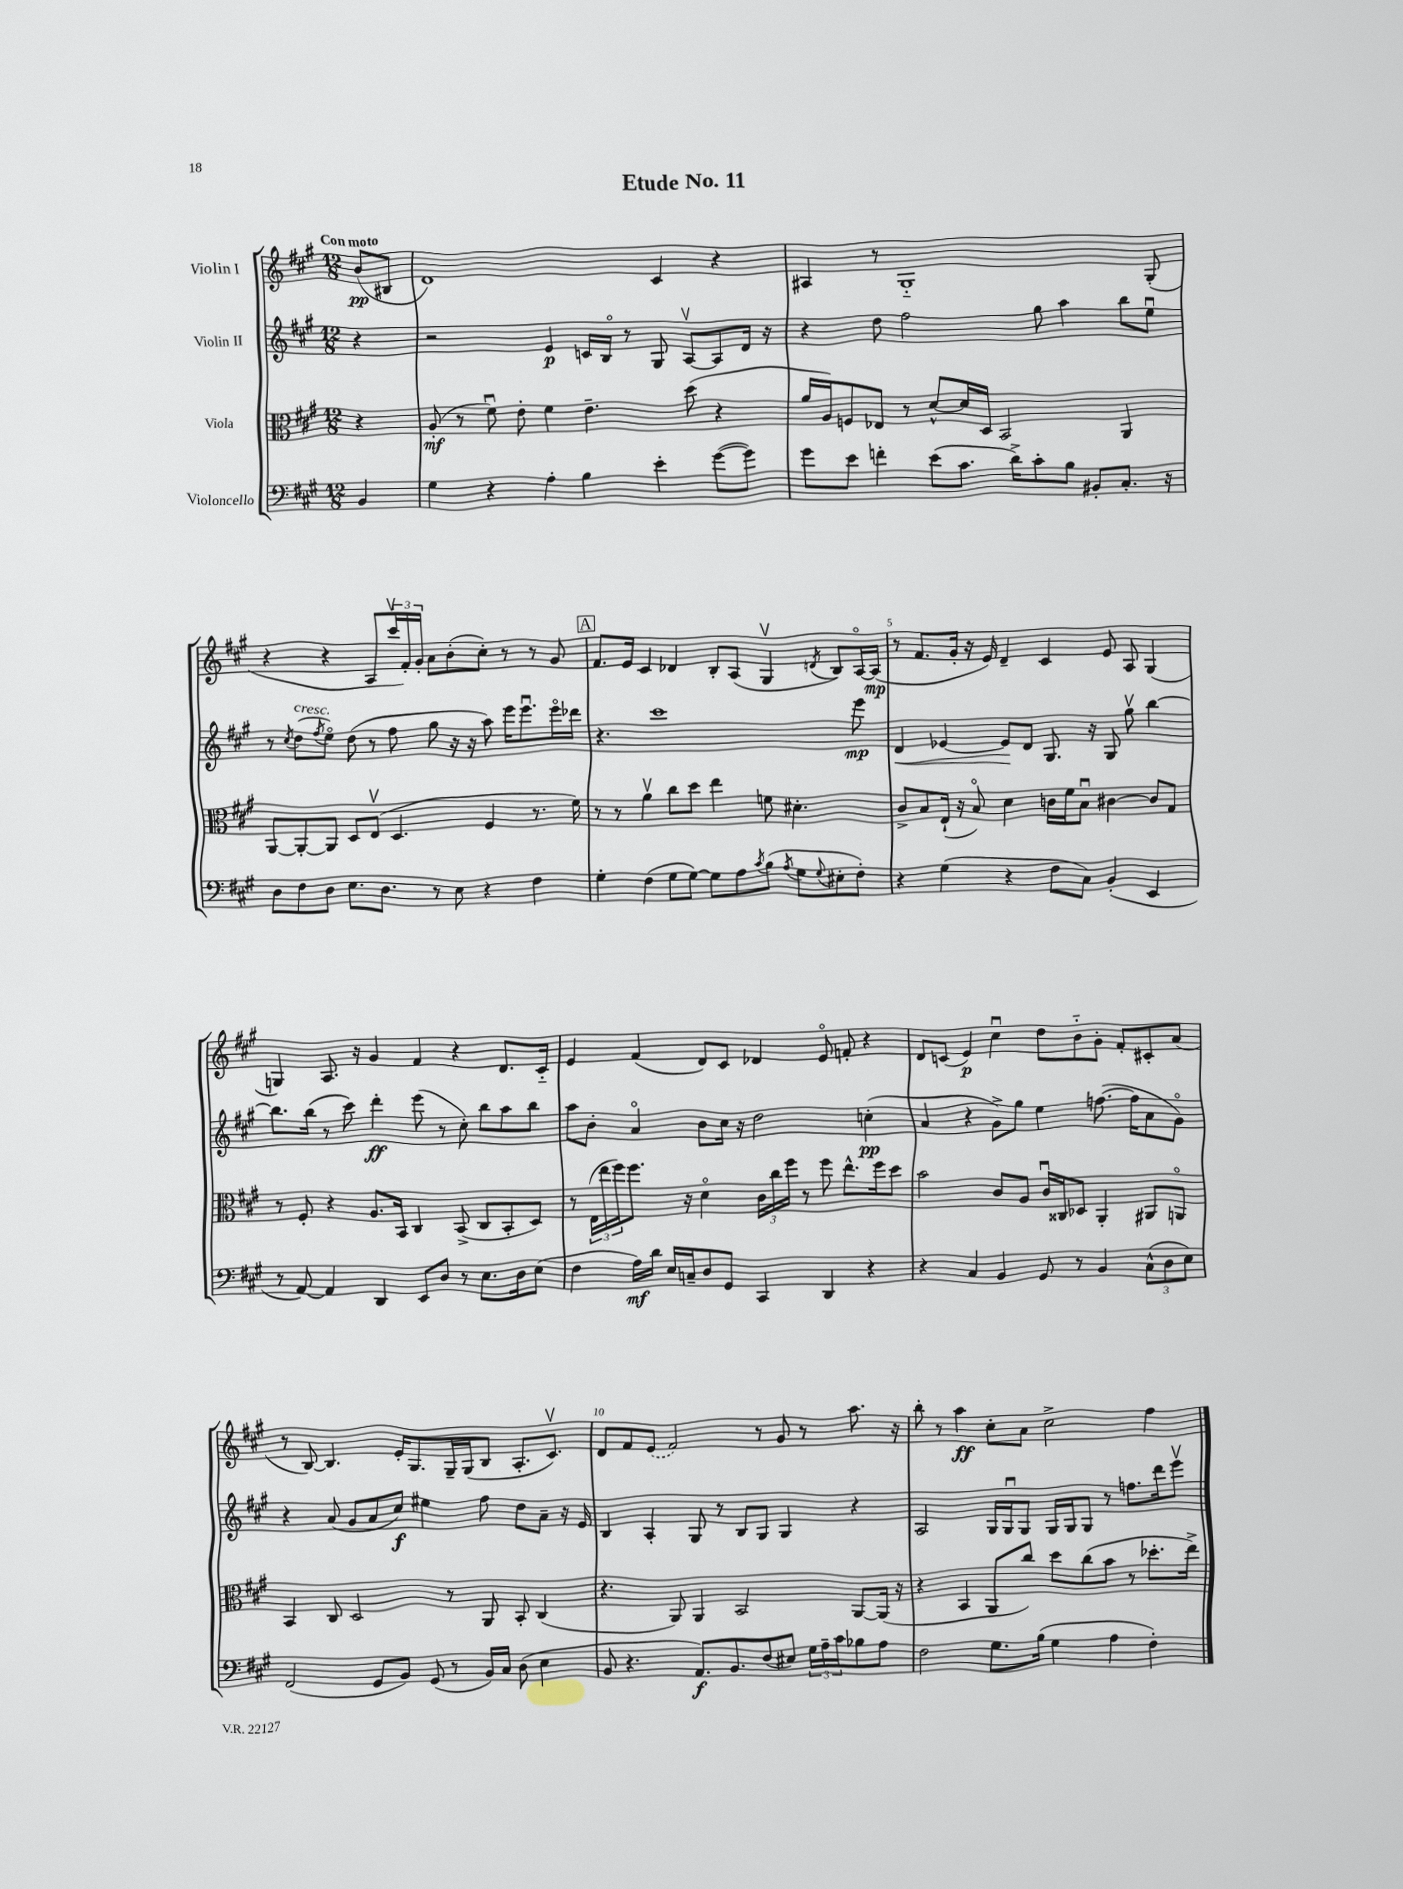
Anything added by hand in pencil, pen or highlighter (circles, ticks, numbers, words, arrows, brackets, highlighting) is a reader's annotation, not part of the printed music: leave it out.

**kern	**kern	**kern	**kern
*staff4	*staff3	*staff2	*staff1
*clefF4	*clefC3	*clefG2	*clefG2
*k[f#c#g#]	*k[f#c#g#]	*k[f#c#g#]	*k[f#c#g#]
*M12/8	*M12/8	*M12/8	*M12/8
4BB	4r	4r	(8b
.	.	.	8B#
=	=	=	=
4G#	(8A'	2r	1d)
.	8r	.	.
4r	8f#u)	.	.
.	8e'	.	.
4A'	4f#	4e	.
4B	4.e~	16c	.
.	.	16Bo	.
.	.	8r	.
4e'	.	8G#	4c#
.	(8dd	[8Av	.
([8g#	4r	8A]	4r
8g#])	.	16d	.
.	.	16r	.
=	=	=	=
8g#	16a	4r	4A#
.	16A)	.	.
8e	8F	.	.
4f'	8E-	8dd	8r
.	8r	2ff#	1G#'~
(8e	[8d^^	.	.
8.c#	16d]	.	.
.	16D	.	.
.	2BB	.	.
16d^)	.	.	.
8c#'	.	8gg#	.
8B	.	4aa	.
8BB#'	.	.	.
8.C#'	4AA	8bb	.
.	.	8eeu	(8G#'
16r	.	.	.
=	=	=	=
8D	[8AA	8r	4r
.	.	8qcc#	.
8F#	8AA'_	(8dd	.
.	.	8qff#	.
8D	8AA]	8eeo)	4r
8.E	8D	(8dd	.
.	(8Ev	8r	8A
8.D	.	.	.
.	4.D	8ff#	24ccc#v
.	.	.	24f#')
.	.	.	24g#'
8r	.	8gg#	8a
8E	.	16r	(8b'
.	.	16r	.
4r	4F#	8aa)	8cc#')
.	.	16eee	8r
.	.	8.eeeu	.
4F#	8.r	.	8r
.	.	16eeeo	8g#
.	16f#)	16ddd-	.
=	=	=	=
4G#'	8r	4.r	8.f#
.	8r	.	.
.	.	.	16e
(4F#	4av	.	4c#
.	.	1ccc#	.
8G#	8cc#	.	4d-
[8G#)	8dd	.	.
8G#]	4ee	.	8B'
8A	.	.	(8A
8qc#	.	.	.
(8B	8f	.	4G#v
8qA	.	.	.
8G#	4.d#'	.	.
8qqG#	.	.	8qd
8E#'	.	.	8B)
8F#')	.	8eee	[16Ao
.	.	.	(16A]
=	=	=	=
4r	8c#^	4d	8r
.	8B	.	8.f#
(4G#	(16E`	[4e-	.
.	16r	.	16g#'
.	8Bo)	.	16r
.	.	.	16e)
4r	4d	8e-]	4d~
.	.	8d	.
8F#	16c	8.G#	4c#
.	16f#	.	.
8C#)	8Bu	.	.
.	.	16r	.
(4BB'	[4c#	8G#	8e
.	.	8gg#v	8A
4EE	8c#]	[4bb	(4G#
.	8G#	.	.
=	=	=	=
8r	8r	8.bb]	4G)
[8AA)	8F#'	.	.
.	.	(16bb	.
4AA]	4r	8r	8.A
.	.	8ccc#)	.
.	.	.	16r
4DD	8.A	4ddd'	4g#
.	16BB	.	.
8EE	4C#	(8eee	4f#
8D	.	8r	.
8r	(8BB^	8cc#')	4r
8.E	8C#	8bb	.
.	8BB'	8aa	8.d
16D	.	.	.
(8E	8D)	8bb	.
.	.	.	16c#'~
=	=	=	=
4F#	8r	8aa	4e
.	(24E	8b'	.
.	24ee	.	.
.	24ff#)	.	.
16A)	8.ff#	4ao	(4f#
16d	.	.	.
16E	.	.	.
16C~	16r	.	.
8D	4do	8b	8d)
8GG#	.	16cc#	8c#
.	.	16r	.
4CC#	24c#	2dd	4d-
.	24cc#	.	.
.	24ff#	.	.
.	8r	.	.
4DD	8ff#	.	8eo
.	8.ee^^	.	8f'
4r	.	(4cc'	4r
.	16ff#	.	.
.	8dd	.	.
=	=	=	=
4r	2b	4a	8d
.	.	.	(8c
4C#	.	4r	4e)
4BB	8c#	8g#^)	4cc#u
.	8A	8gg#	.
8GG#	16c#u	4ee	8dd
.	16C##	.	.
8r	8D-	.	8b'~
4BB	4AA'	([8.ff	8g#'
.	.	.	8f#'
.	.	16ff]	.
(12C#^^	8AA#	8a	8c#'
12D	.	.	.
.	8AAo	8g#o)	(8a
12E)	.	.	.
=	=	=	=
(2FF#	4BB	4r	8r
.	.	.	[8B)
.	8C#	(8a	4.B]
.	2D	8g#	.
8GG#	.	8a	.
8BB)	.	8cc#)	16e'
.	.	.	8.G#
(8GG#	.	4ee#	.
8r	8r	.	16G#~
.	.	.	(16G#
16BB)	8AA	8ff#	8B
16C#	.	.	.
(8D	8BB'	8dd	8.A'
4E	(4C#	8a~	.
.	.	.	8.c#v)
.	.	16r	.
.	.	16e	.
=	=	=	=
8BB	4.r	4B	8d
4.r	.	.	8f#
.	.	4A'	(8e
.	8AA)	.	2f#)
8.AA)	4AA	8G#	.
.	.	8r	.
8.BB	.	.	.
.	2BB	8B	.
(8F#	.	8G#	8r
8E#)	.	4G#	8g#
24G#	.	.	8r
24A~	.	.	.
24c#	.	.	.
8B-	[8AA	4r	8.aa
8A	(16AA]	.	.
.	16r	.	16r
=	=	=	=
2F#	4r	2A	8bb'
.	.	.	8r
.	4BB	.	4aa
8.G#	8AA	16G#	8cc#'
.	.	16G#u	.
.	8cc#)	8G#	8a
(16B	.	.	.
4G#	8dd	16G#	2cc#^
.	.	16G#	.
.	(8cc#	8G#	.
4A	8b	8r	.
.	8r	8.ff	.
4F#')	8.dd-'	.	4ff#
.	.	16ddd	.
.	.	8eeev	.
.	16ee^)	.	.
==	==	==	==
*-	*-	*-	*-
